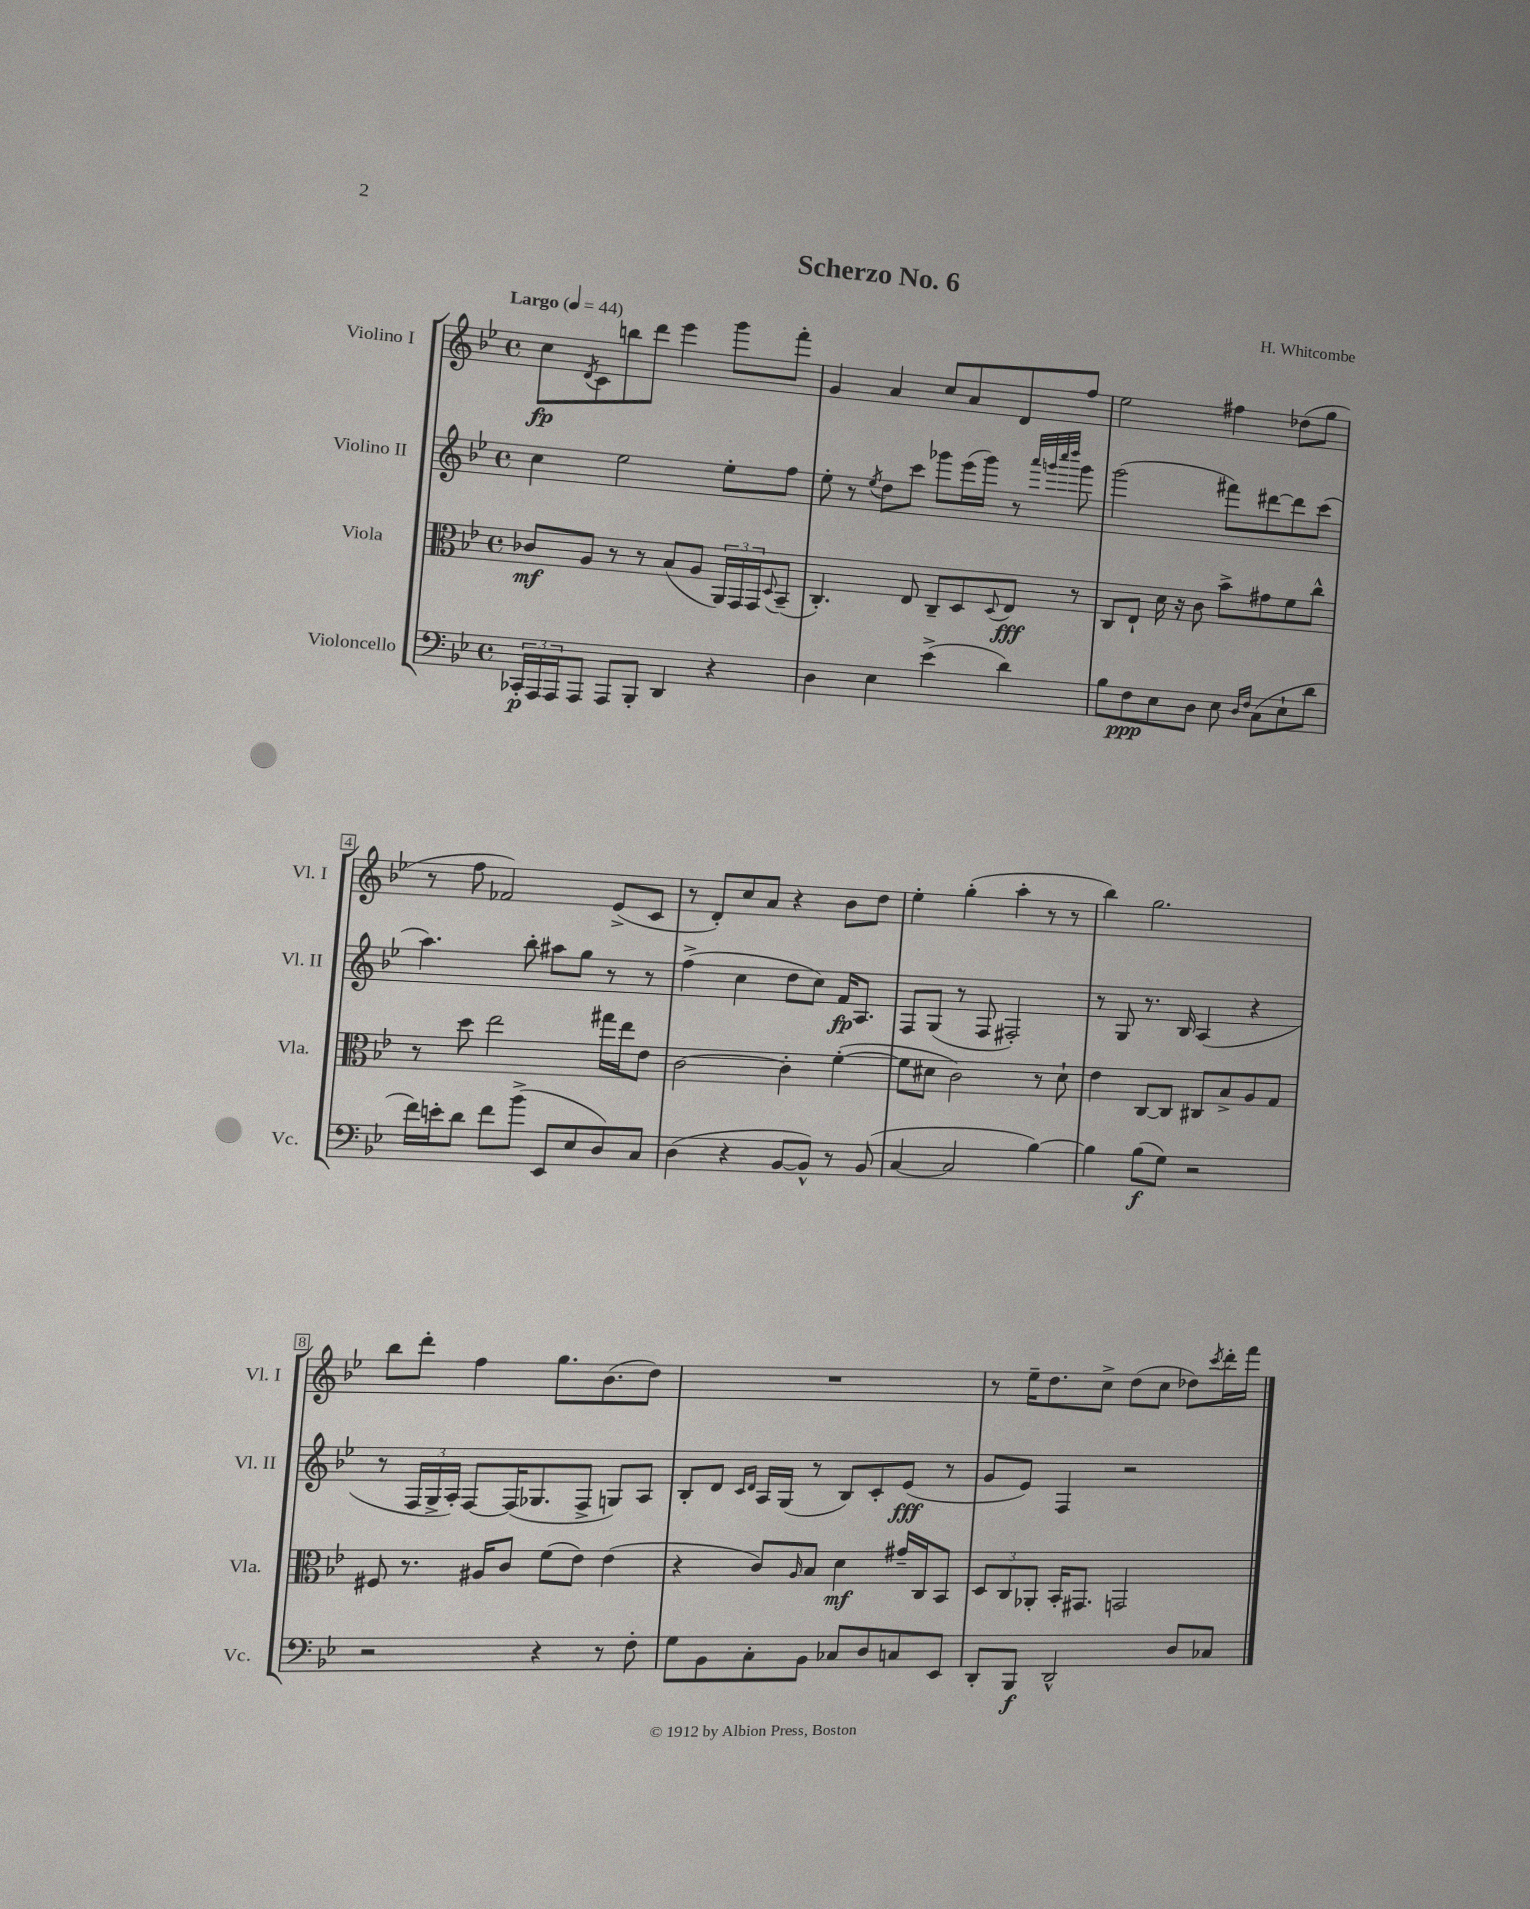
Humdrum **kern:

**kern	**dynam	**kern	**dynam	**kern	**dynam	**kern	**dynam
*part4	*part4	*part3	*part3	*part2	*part2	*part1	*part1
*staff4	*staff4	*staff3	*staff3	*staff2	*staff2	*staff1	*staff1
*I"Violoncello	*	*I"Viola	*	*I"Violino II	*	*I"Violino I	*
*I'Vc.	*	*I'Vla.	*	*I'Vl. II	*	*I'Vl. I	*
*clefF4	*	*clefC3	*	*clefG2	*	*clefG2	*
*k[b-e-]	*	*k[b-e-]	*	*k[b-e-]	*	*k[b-e-]	*
*M4/4	*	*M4/4	*	*M4/4	*	*M4/4	*
*met(c)	*	*met(c)	*	*met(c)	*	*met(c)	*
*MM44	*	*MM44	*	*MM44	*	*MM44	*
=1	=1	=1	=1	=1	=1	=1	=1
!	!	!	!	!	!	!LO:TX:a:B:t=Largo	!
24CC-X'/LL	p	8c-X/L	mf	4cc\	.	8cc\L	fp
24AAA/	.	.	.	.	.	.	.
24AAA/J	.	.	.	.	.	.	.
.	.	.	.	.	.	8qd/	.
8AAA/J	.	8A/J	.	.	.	8c\	.
8AAA/L	.	8r	.	2ee-\	.	8bbn\	.
8BBB-'/J	.	8r	.	.	.	8ddd\J	.
4DD/	.	(8B-/L	.	.	.	4eee-\	.
.	.	8A/J	.	.	.	.	.
4r	.	24AA/LL)	.	8ee-'\L	.	8ggg\L	.
.	.	24GG/	.	.	.	.	.
.	.	24GG/J	.	.	.	.	.
.	.	8qqD/	.	.	.	.	.
.	.	(8BB-~/J	.	8ff\J	.	8fff'\J	.
=2	=2	=2	=2	=2	=2	=2	=2
4D\	.	4.C'/)	.	8ee-'\	.	4g/	.
.	.	.	.	8r	.	.	.
.	.	.	.	8qee-/	.	.	.
4E-\	.	.	.	8dd\L	.	4a/	.
.	.	8E-/	.	8ccc\J	.	.	.
(4e-^\	.	8C~/L	.	8ggg-X\L	.	8cc/L	.
.	.	8D/	.	(16eee-\L	.	8a/	.
.	.	.	.	16ggg-\JJ)	.	.	.
.	.	8qqD/	.	.	.	.	.
4d\)	.	8E-/J	fff	8r	.	8d/	.
.	.	.	.	32qqaaa/LLL	.	.	.
.	.	.	.	32qqgggn/	.	.	.
.	.	.	.	32qqcccc/	.	.	.
.	.	.	.	32qqdddd/JJJ	.	.	.
.	.	8r	.	8ggg\	.	8ff/J	.
=3	=3	=3	=3	=3	=3	=3	=3
8B-\L	.	8C/L	.	(2ggg\	.	2ee-\	.
8F\	ppp	8E-`/J	.	.	.	.	.
8E-\	.	16d\	.	.	.	.	.
.	.	16r	.	.	.	.	.
8D\J	.	8c\	.	.	.	.	.
8E-\	.	8b-^\L	.	8fff#X\L)	.	4ff#X\	.
16qqD/LL	.	.	.	.	.	.	.
16qqF/JJ	.	.	.	.	.	.	.
(8C\L	.	8g#X\	.	[8ddd#X\	.	.	.
8E-`\	.	8f\	.	8ddd#\]	.	(8dd-X\L	.
8d\J	.	8cc^^\J	.	(8ccc\J	.	8gg\J	.
!!LO:LB:g=z
=4	=4	=4	=4	=4	=4	=4	=4
16f\LL)	.	8r	.	4.aa\)	.	8r	.
16en'\J	.	.	.	.	.	.	.
8d\J	.	8dd\	.	.	.	8ff\	.
8f\L	.	2ee-\	.	.	.	2f-X/)	.
(8b-^\J	.	.	.	8bb-'\	.	.	.
8EE-/L	.	.	.	8aa#X\L	.	.	.
8E-/	.	.	.	8gg\J	.	.	.
8D/)	.	16gg#X\LL	.	8r	.	(8e-^/L	.
.	.	16ee-\J	.	.	.	.	.
8C/J	.	8e-\J	.	8r	.	8c/J	.
=5	=5	=5	=5	=5	=5	=5	=5
(4D\	.	[2c\	.	(4ff^\	.	8r	.
.	.	.	.	.	.	8d'/L)	.
4r	.	.	.	4cc\	.	8cc/	.
.	.	.	.	.	.	8a/J	.
[8BB-/L	.	4c'\]	.	8dd\L	.	4r	.
8BB-^^/J])	.	.	.	8cc\J)	.	.	.
8r	.	([4f'\	.	16f/KL	fp	8b-\L	.
.	.	.	.	8.A/J	.	.	.
(8BB-/	.	.	.	.	.	8dd\J	.
=6	=6	=6	=6	=6	=6	=6	=6
[4C/	.	8f\L]	.	8F/L	.	4ee-'\	.
.	.	8d#X\J	.	(8G/J	.	.	.
2C/]	.	2c\)	.	8r	.	(4gg'\	.
.	.	.	.	8F/	.	.	.
.	.	.	.	2F#X'/)	.	4aa'\	.
[4B-\)	.	8r	.	.	.	8r	.
.	.	8d#`\	.	.	.	8r	.
=7	=7	=7	=7	=7	=7	=7	=7
4B-\]	.	4e-\	.	8r	.	4bb-\)	.
.	.	.	.	8G/	.	.	.
(8B-\L	f	[8C/L	.	8.r	.	2.gg\	.
8G\J)	.	8C/J]	.	.	.	.	.
.	.	.	.	16B-/	.	.	.
2r	.	8C#X/L	.	(4A/	.	.	.
.	.	8B-^/	.	.	.	.	.
.	.	8A/	.	4r	.	.	.
.	.	8G/J	.	.	.	.	.
!!LO:LB:g=z
=8	=8	=8	=8	=8	=8	=8	=8
2r	.	8F#X/	.	8r	.	8bb-\L	.
.	.	8.r	.	24F/LL	.	8ddd'\J	.
.	.	.	.	24G^/	.	.	.
.	.	.	.	24A'/JJ)	.	.	.
.	.	.	.	[8F/L	.	4ff\	.
.	.	16A#X/KL	.	.	.	.	.
.	.	8c/J	.	(16F/K]	.	.	.
.	.	.	.	8.G-X/	.	.	.
4r	.	(8f\L	.	.	.	8.gg\L	.
.	.	8e-\J)	.	8F^/J	.	.	.
.	.	.	.	.	.	(8.b-\	.
8r	.	(4e-\	.	8Gn/L)	.	.	.
8F'\	.	.	.	8A/J	.	8dd\J)	.
=9	=9	=9	=9	=9	=9	=9	=9
8G\L	.	4r	.	8B-'/L	.	1r	.
8BB-\	.	.	.	8d/J	.	.	.
.	.	.	.	16qqc/LL	.	.	.
.	.	.	.	16qqd/JJ	.	.	.
8C'\	.	8c/L)	.	16A/LL	.	.	.
.	.	.	.	(16G/JJ	.	.	.
.	.	16qqA/	.	.	.	.	.
8BB-\J	.	8B-/J	.	8r	.	.	.
8C-X/L	.	4d\	mf	8B-/L)	.	.	.
8D/	.	.	.	8c'/	.	.	.
8Cn/	.	16g#X~/LL	.	(8e-/J	fff	.	.
.	.	16C/J	.	.	.	.	.
8EE-/J	.	8BB-/J	.	8r	.	.	.
=10	=10	=10	=10	=10	=10	=10	=10
8DD'/L	.	12D/L	.	8g/L	.	8r	.
.	.	12C/	.	.	.	.	.
8BBB-/J	f	.	.	8e-/J)	.	16ee-~\KL	.
.	.	12AA-X'/J	.	.	.	.	.
.	.	.	.	.	.	8.dd\	.
2DD^^/	.	16BB-'/KL	.	4F/	.	.	.
.	.	8.GG#X/J	.	.	.	.	.
.	.	.	.	.	.	8cc^\J	.
.	.	2GGn/	.	2r	.	(8dd\L	.
.	.	.	.	.	.	8cc\J	.
8D/L	.	.	.	.	.	8dd-X\L)	.
.	.	.	.	.	.	8qccc/	.
8C-X/J	.	.	.	.	.	16ddd'\L	.
.	.	.	.	.	.	16fff\JJ	.
==	==	==	==	==	==	==	==
*-	*-	*-	*-	*-	*-	*-	*-
